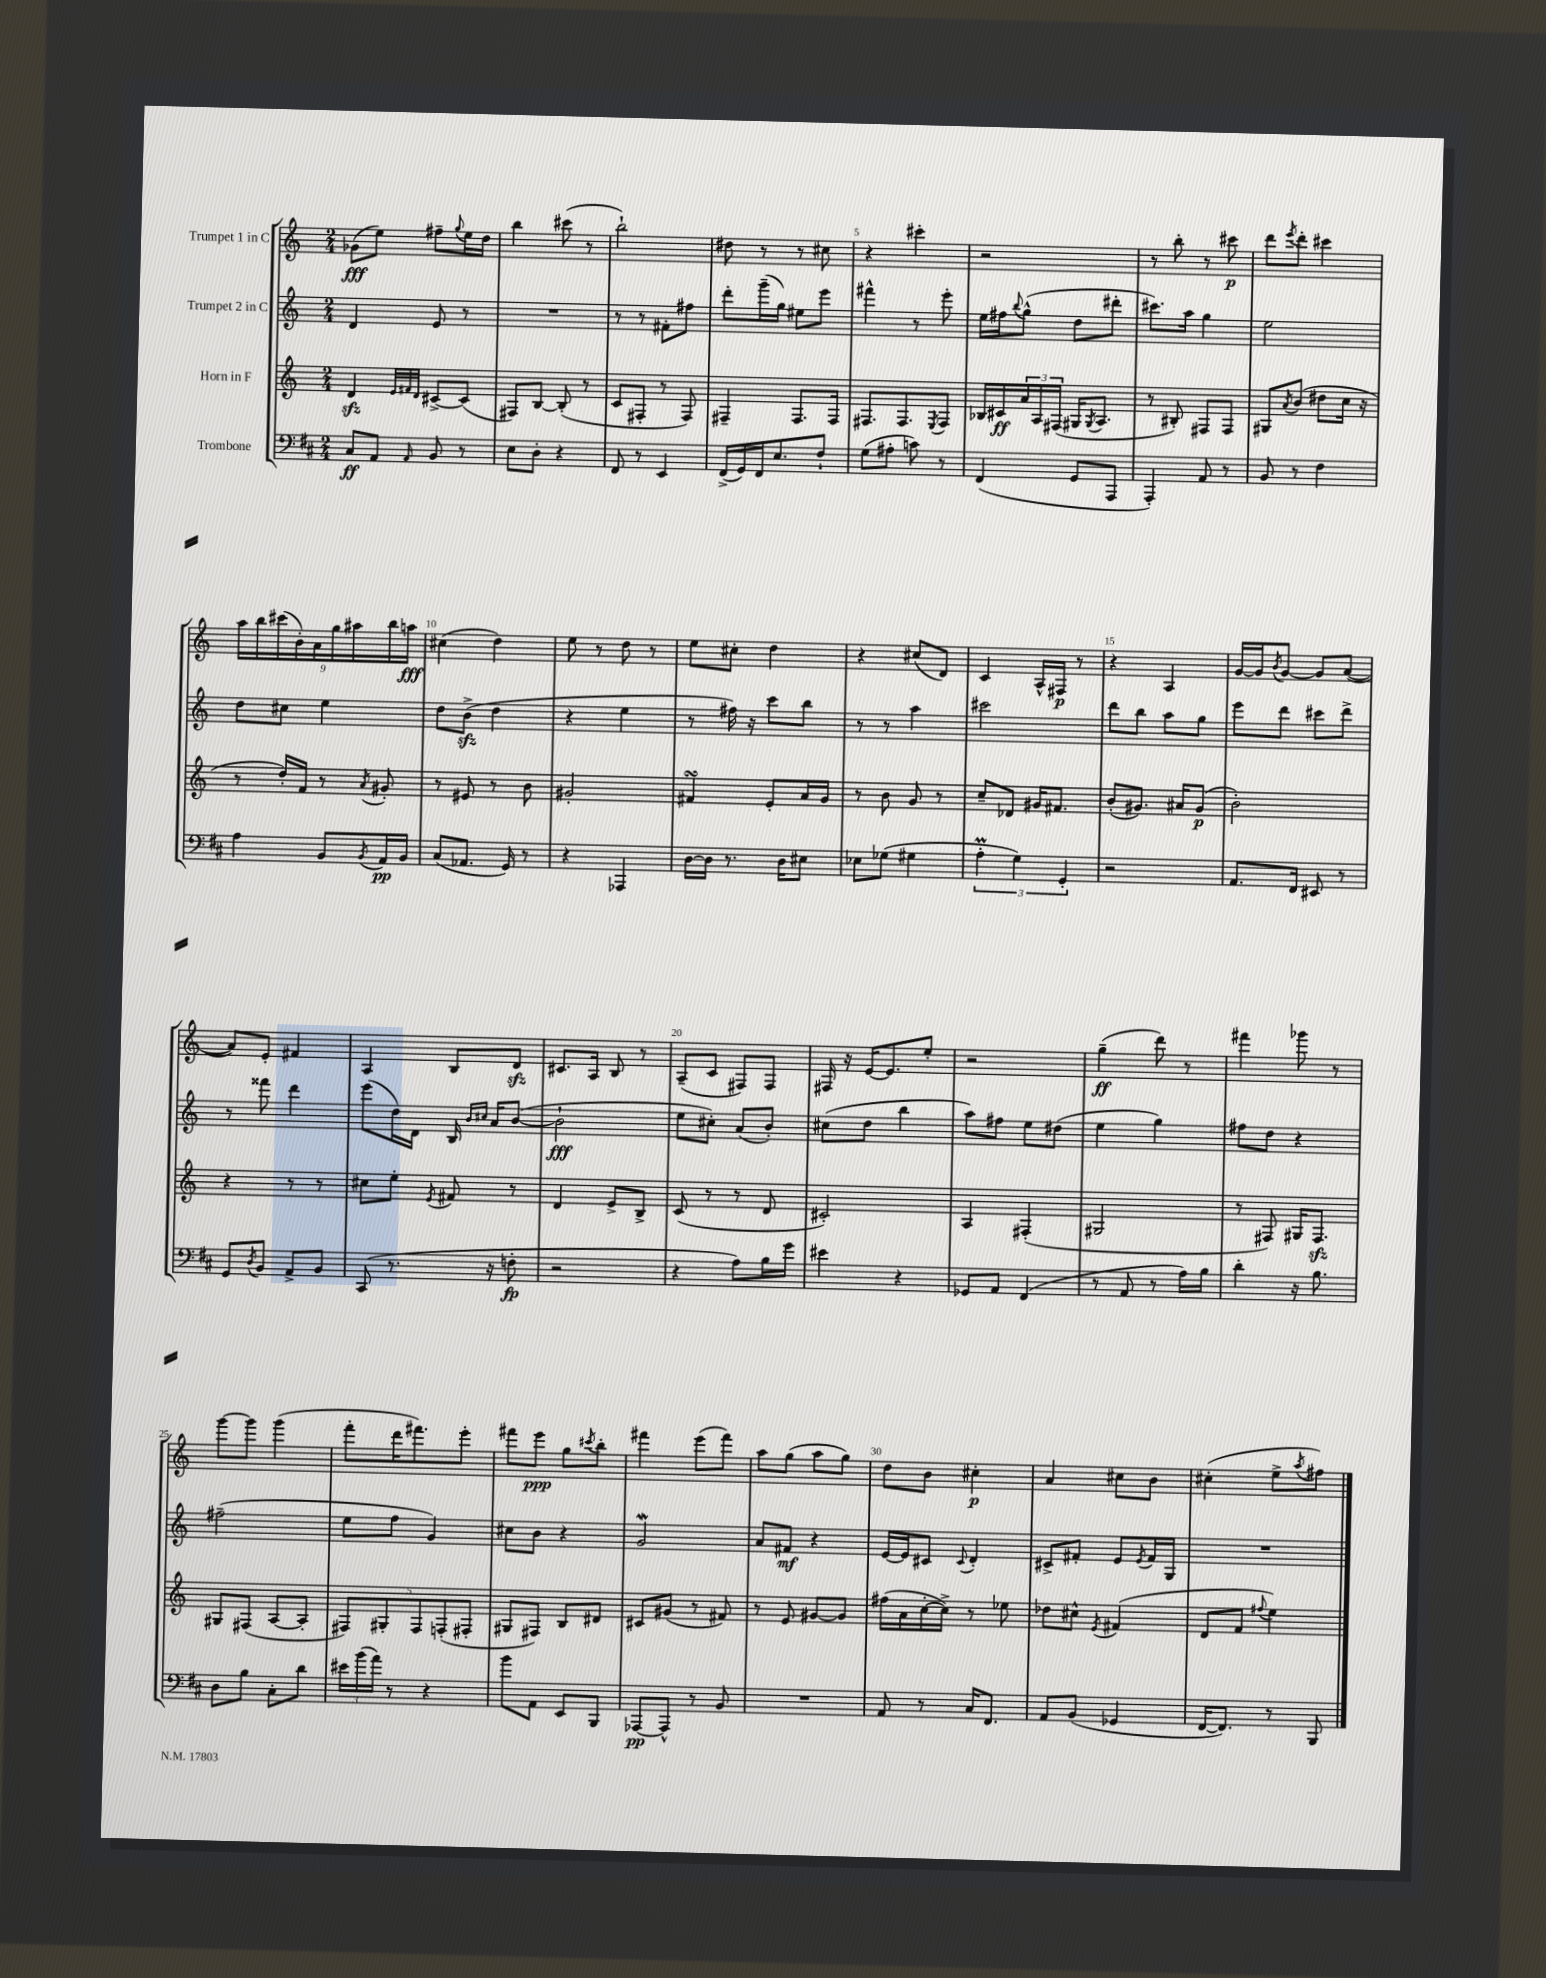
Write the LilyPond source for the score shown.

<<
\new StaffGroup <<
\new Staff = "s0" \with { instrumentName = "Trumpet 1 in C" } {
    \clef treble \key c \major \numericTimeSignature \time 2/4
    ges'8\fff( e''8) fis''8-- \appoggiatura { g''8 } e''16 d''16 |
    b''4 cis'''8( r8 |
    b''2-!) |
    dis''8 r8 r8 cis''8 |
    r4 cis'''4-. |
    r2 |
    r8 b''8-. r8 cis'''8\p |
    d'''8 \acciaccatura { e'''8 } d'''8-. cis'''4 |
    \tuplet 9/8 { a''16 b''16 cis'''16( b'16-.) a'16 g''16 ais''16 b''16 a''16\fff } |
    cis''4( d''4) |
    e''8 r8 d''8 r8 |
    e''8 cis''8-. d''4 |
    r4 cis''8( d'8) |
    c'4 a16-^ fis16\p r8 |
    r4 a4 |
    g'16~ g'16 \acciaccatura { b'8 } g'8~ g'8 a'8~( |
    a'8) e'8-. fis'4 |
    a4 b8 d'8\sfz |
    cis'8. a16 b8 r8 |
    a8--( c'8 fis8) fis8 |
    fis16 r16 e'16~ e'8. e''8-. |
    r2 |
    g''4--\ff( d'''8) r8 |
    fis'''4 ges'''8 r8 |
    g'''8~ g'''8 g'''4( |
    f'''8-. d'''16 fis'''8.) e'''8-. |
    fis'''8 e'''8\ppp g''8 \acciaccatura { cis'''8 } b''8-. |
    fis'''4 e'''8( fis'''8) |
    a''8 g''8( a''8 g''8) |
    d''8 b'8 cis''4-.\p |
    a'4 cis''8 b'8 |
    cis''4-.( e''8-> \acciaccatura { a''8 } fis''8) \bar "|." |
}
\new Staff = "s1" \with { instrumentName = "Trumpet 2 in C" } {
    \clef treble \key c \major \numericTimeSignature \time 2/4
    d'4 e'8 r8 |
    R2 |
    r8 r8 fis'8-. fis''8 |
    d'''8-. g'''16--( g''16) eis''8 e'''8 |
    fis'''4-^ r8 e'''8-. |
    e''16 fis''16 \appoggiatura { b''8 } g''8-^( d''8 dis'''8-. |
    cis'''8.) a''16 g''4 |
    e''2 |
    d''8 cis''8 e''4 |
    d''8 b'8->\sfz( d''4 |
    r4 e''4 |
    r8 fis''16) r16 c'''8 b''8 |
    r8 r8 a''4 |
    cis'''2 |
    d'''8 b''8 a''8 g''8 |
    e'''8 d'''8 cis'''8 d'''8-> |
    r8 fisis'''8 d'''4 |
    e'''8( d''16) d'16 b16 \grace { b'16 cis''16 } a'16 b'8~( |
    b'2-!\fff |
    e''8 cis''8-.) a'8( b'8-.) |
    cis''8( d''8 b''4 |
    a''8) fis''8 e''8 dis''8( |
    e''4 g''4) |
    fis''8 d''8 r4 |
    fis''2--( |
    e''8 f''8 g'4) |
    cis''8 b'8 r4 |
    g'2\mordent |
    a'8 fis'8\mf r4 |
    e'16~ e'16 cis'8 \appoggiatura { cis'8 } d'4-. |
    cis'8-> fis'8-. e'8 \acciaccatura { e'8 } fis'16 g16 |
    R2 \bar "|." |
}
\new Staff = "s2" \with { instrumentName = "Horn in F" } {
    \clef treble \key c \major \numericTimeSignature \time 2/4
    d'4\sfz \grace { e'32 fis'32 d'32 } cis'8~-> cis'8( |
    fis8) b8~ b8-.( r8 |
    c'8 fis8-. r8 fis8) |
    fis4-- fis8. fis16 |
    fis8. fis8. \acciaccatura { e8 } fis8 |
    bes16 cis'16\ff \tuplet 3/2 { a'16 a16 fis16( } gis16 \acciaccatura { gis8 } a8. |
    r8 bis8-.) fis8 fis8 |
    gis8 \acciaccatura { a'8 } b'8( dis''8 c''16 r16 |
    r8 d''16-.) f'16 r8 \acciaccatura { a'8 } gis'8-. |
    r8 eis'8 r8 b'8 |
    gis'2-. |
    fis'4\turn e'8-. a'16 g'16 |
    r8 b'8 g'8 r8 |
    c''8-- des'8 gis'16 fis'8. |
    b'8-.( gis'8.) ais'16 gis'8\p( |
    b'2-.) |
    r4 r8 r8 |
    cis''8 e''8-. \acciaccatura { e'8 } fis'8 r8 |
    d'4 e'8-> b8-> |
    c'8( r8 r8 d'8 |
    cis'2-.) |
    a4 fis4-.( |
    gis2 |
    r8 fis8) gis16 fis8.\sfz |
    gis8 fis8( a8~ a8-. |
    \tuplet 5/4 { fis8) gis8-. fis8 f8-.( fis8-. } |
    gis8 fis8) b8 dis'8 |
    cis'8 gis'8( r8 fis'8) |
    r8 e'8 gis'8~ gis'8 |
    fis''16( a'16 c''16~-. c''16->) r8 ees''8 |
    des''8 cis''8-^ \acciaccatura { e'8 } fis'4( |
    d'8 f'8 \appoggiatura { fis''8 } e''4) \bar "|." |
}
\new Staff = "s3" \with { instrumentName = "Trombone" } {
    \clef bass \key d \major \numericTimeSignature \time 2/4
    cis8\ff a,8 \grace { a,16 } b,8 r8 |
    e8 d8-. r4 |
    fis,8 r8 e,4 |
    fis,16->( g,16) fis,16 e8. fis8-! |
    g8( ais8-. c'8) r8 |
    fis,4( g,8 a,,8 |
    a,,4-.) a,8 r8 |
    b,8 r8 fis4 |
    a4 b,8 \acciaccatura { b,8 } a,16\pp b,16 |
    cis8( aes,8. g,16) r8 |
    r4 aes,,4 |
    d16~ d16 r8. d16 eis8 |
    ees8 ges8( gis4 |
    \tuplet 3/2 { a4-.\prall g4) g,4-. } |
    r2 |
    a,8. fis,16 eis,8 r8 |
    g,8 \acciaccatura { d8 } b,8 a,8-> b,8 |
    cis,8( r8. r16 f8-.\fp |
    r2 |
    r4 a8) b16 g'16 |
    eis'4 r4 |
    ges,8 a,8 fis,4( |
    r8 a,8 r8 a16) b16 |
    d'4-. r16 b8. |
    d8 b8 cis8-. d'8 |
    \tuplet 3/2 { eis'16 b'16( a'16) } r8 r4 |
    b'8 a,8 e,8 b,,8 |
    aes,,8~\pp aes,,8-^ r8 b,8 |
    R2 |
    a,8 r8 cis16 fis,8. |
    a,8 b,8( ges,4 |
    fis,16~ fis,8.) r8 b,,8 \bar "|." |
}
>>
>>
\layout { \context { \Score \override BarNumber.break-visibility = ##(#f #t #t) barNumberVisibility = #(every-nth-bar-number-visible 5) } }
